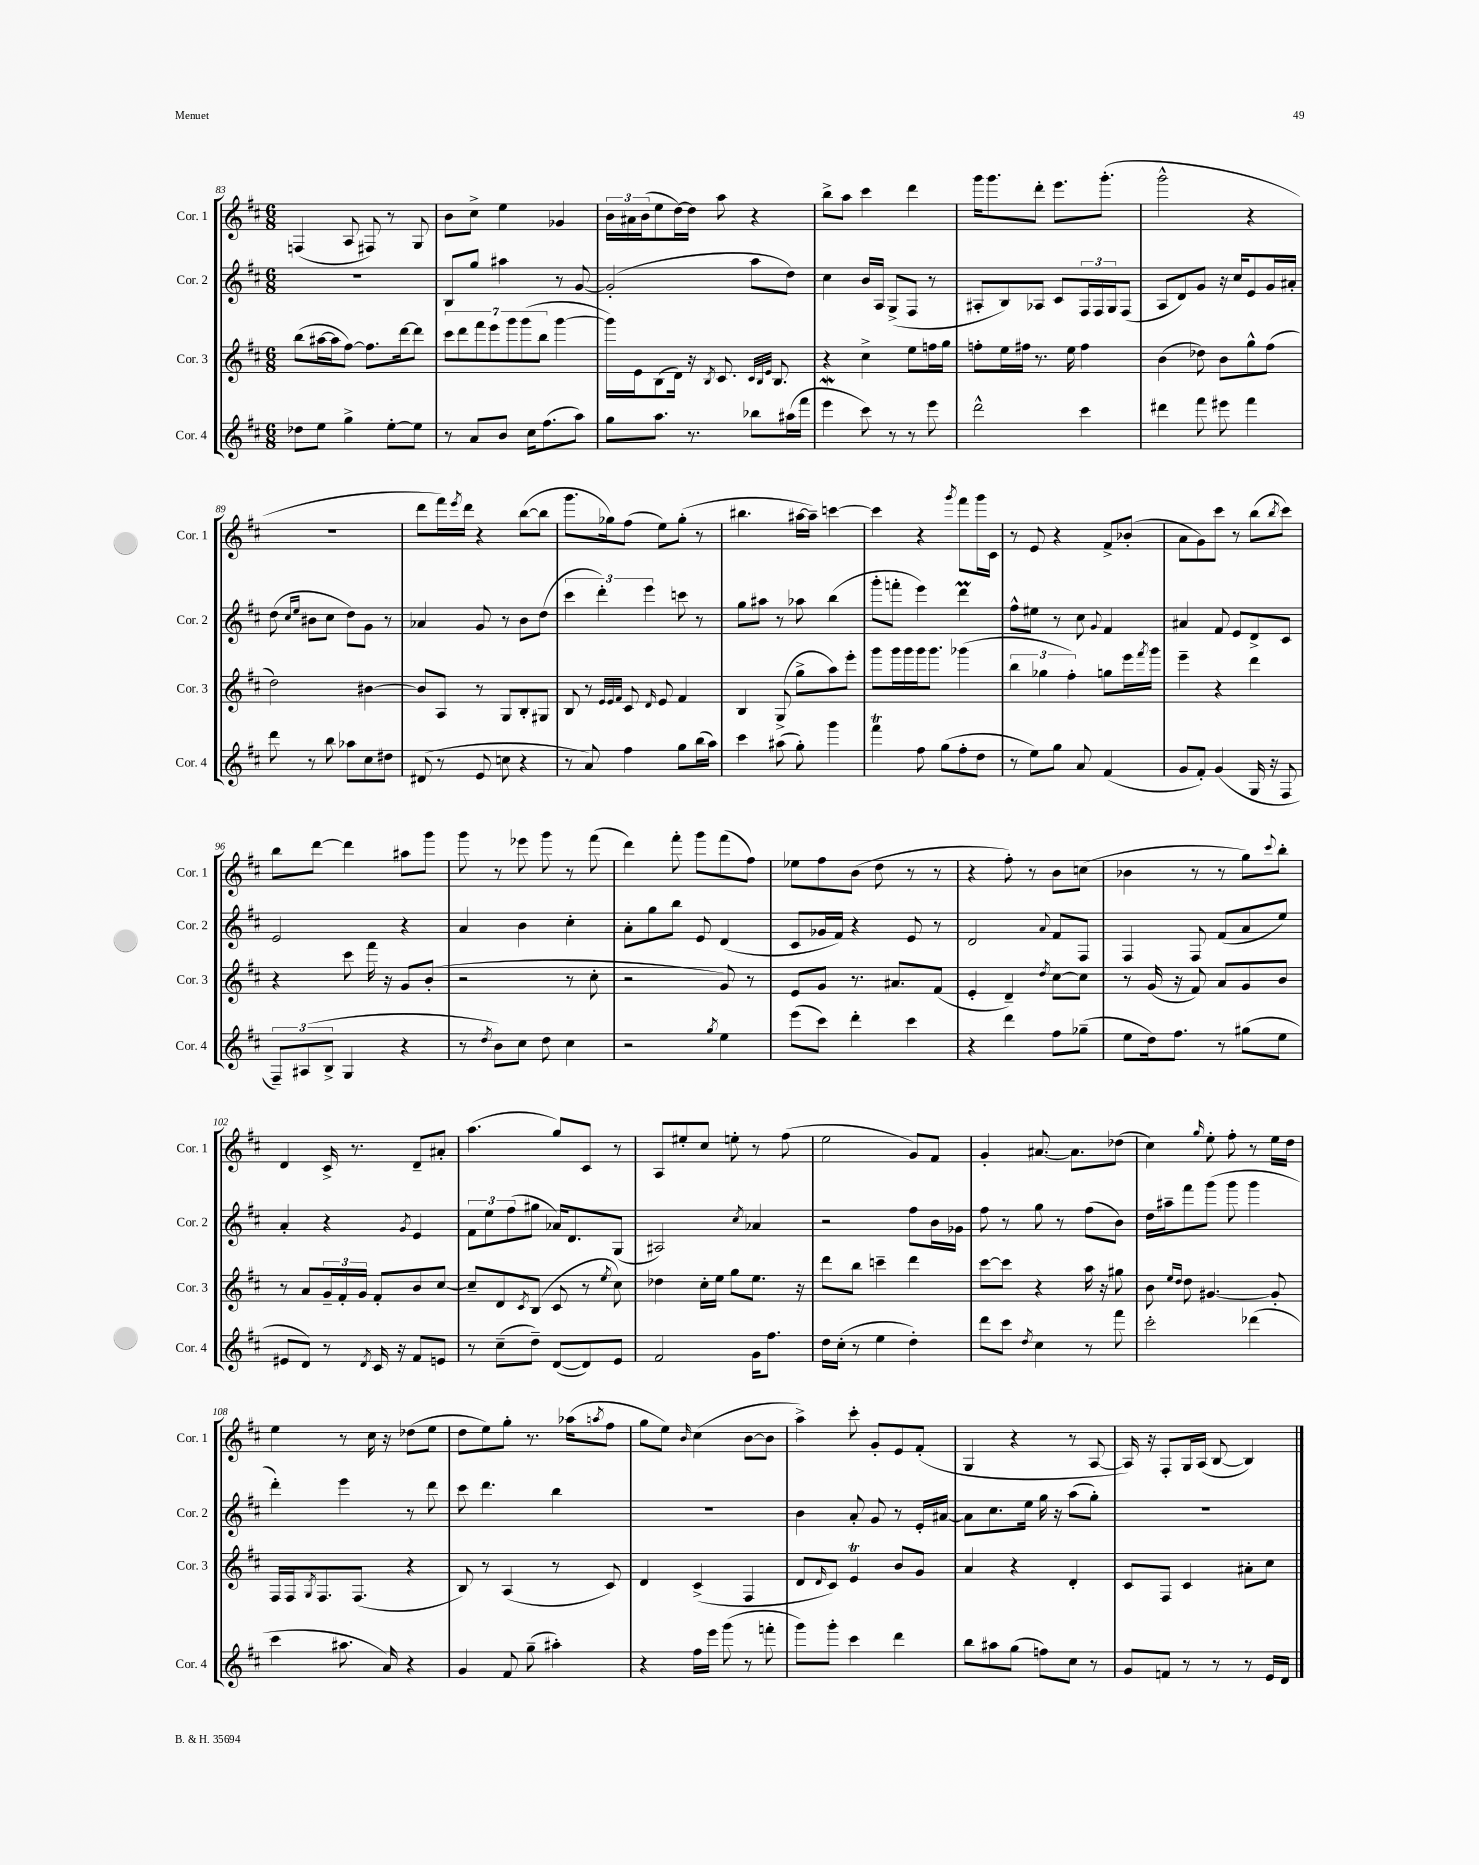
<<
\new StaffGroup <<
\new Staff = "s0" \with { instrumentName = "Cor. 1" shortInstrumentName = "Cor. 1" } {
    \clef treble \key d \major \numericTimeSignature \time 6/8
    f4( a8 fis8) r8 g8 |
    b'8 cis''8-> e''4 ges'4 |
    \tuplet 3/2 { b'16 ais'16 b'16( } e''8 d''16~) d''16 a''8 r4 |
    b''8-> a''8 cis'''4 d'''4 |
    g'''16 g'''8. d'''8-. e'''8. g'''8.-.( |
    g'''2-^ r4 |
    R2. |
    d'''8 fis'''16) \acciaccatura { e'''8 } d'''16 r4 b''8~( b''8 |
    g'''8. ges''16) fis''8( e''8) ges''8-.( r8 |
    bis''4. ais''16~ ais''16--) c'''4~ |
    c'''4 r4 \acciaccatura { g'''8 } fis'''8 g'''16 cis'16 |
    r8 e'8 r4 fis'8-> bes'8-.( |
    a'8 g'8) cis'''8 r8 b''8( \acciaccatura { b''8 } cis'''8) |
    b''8 d'''8~ d'''4 ais''8 g'''8 |
    g'''8 r8 ees'''8 g'''8 r8 fis'''8( |
    d'''4) fis'''8-. g'''8 fis'''8( fis''8) |
    ees''8 fis''8 b'8( d''8 r8 r8 |
    r4 fis''8-.) r8 b'8 c''8( |
    bes'4 r8 r8 g''8) \appoggiatura { cis'''8 } b''8-. |
    d'4 cis'16-> r8. d'8-- ais'8-. |
    a''4.( g''8) cis'8 r8 |
    a8 eis''8-. cis''8 e''8-. r8 fis''8( |
    e''2 g'8) fis'8 |
    g'4-. ais'8.~ ais'8. des''8( |
    cis''4) \grace { g''16 } e''8-. fis''8-. r8 e''16 d''16 |
    e''4 r8 cis''16 r16 des''8( e''8 |
    d''8 e''8) g''8-. r8. aes''16( \acciaccatura { a''8 } fis''8 |
    g''8 e''8) \grace { b'16 } cis''4( b'8~ b'8 |
    a''4->) cis'''8-. g'8-. e'8 fis'8-.( |
    g4 r4 r8 a8~ |
    a16) r16 fis8-. g16 a16( b8~ b4) \bar "|." |
}
\new Staff = "s1" \with { instrumentName = "Cor. 2" shortInstrumentName = "Cor. 2" } {
    \clef treble \key d \major \numericTimeSignature \time 6/8
    R2. |
    b8 g''8 ais''4 r8 g'8~ |
    g'2-.( a''8 d''8) |
    cis''4 b'16 a16 g8->( fis8 r8 |
    ais8-. b8) aes8 cis'8 \tuplet 3/2 { fis16 fis16 g16 } fis8( |
    a8 d'8) g'8 r16 cis''16 e'8 g'16 ais'16-. |
    d''8( \grace { cis''16 e''16 } bis'8 cis''8 d''8) g'8 r8 |
    aes'4 g'8 r8 b'8 d''8( |
    \tuplet 3/2 { cis'''4 d'''4-.) e'''4 } c'''8 r8 |
    g''8 ais''8 r8 aes''8 b''4( |
    g'''8-. f'''8-. e'''4) d'''4\prall |
    fis''8-^ eis''8 r8 cis''8 \appoggiatura { g'8 } fis'4 |
    ais'4 fis'8 e'8 d'8-> cis'8 |
    e'2 r4 |
    a'4 b'4 cis''4-. |
    a'8-. g''8 b''8 e'8 d'4( |
    cis'8 ges'16 fis'16) r4 e'8 r8 |
    d'2 \appoggiatura { a'8 } fis'8 fis8 |
    fis4 fis8 fis'8( a'8 e''8) |
    a'4-. r4 \acciaccatura { g'8 } e'4 |
    \tuplet 3/2 { fis'8 e''8 fis''8( } gis''8 aes'16) d'8. g8( |
    ais2) \acciaccatura { cis''8 } aes'4 |
    r2 fis''8 b'16 ges'16 |
    fis''8 r8 g''8 r8 fis''8( b'8) |
    d''16 ais''16-- fis'''8 g'''8( g'''8 g'''4 |
    d'''4-.) e'''4 r8 d'''8 |
    cis'''8 d'''4. b''4 |
    R2. |
    b'4 a'8-. g'8 r8 e'16-. ais'16~ |
    ais'8 cis''8. e''16 g''16 r16 a''8( g''8-.) |
    R2. \bar "|." |
}
\new Staff = "s2" \with { instrumentName = "Cor. 3" shortInstrumentName = "Cor. 3" } {
    \clef treble \key d \major \numericTimeSignature \time 6/8
    b''8( ais''16~ ais''16 fis''8~) fis''8. d'''16~ d'''8 |
    \tuplet 7/4 { cis'''8 d'''8 fis'''8 e'''8 g'''8 g'''8( b''8 } g'''4~ |
    g'''16) e'16 b8( d'16) r16 \acciaccatura { b8 } cis'8. \grace { cis'32 b32 e'32 } b8. |
    r4 cis''4-> e''8 f''16 g''16 |
    f''8-. e''16 fis''16 r8. e''16 fis''4 |
    b'4( des''8) b'8 g''8-^ fis''8( |
    d''2) bis'4~ |
    bis'8 a8 r8 g8 b8-. gis8 |
    b8 r8 \grace { e'32 e'32 fis'32 } cis'8 \grace { d'16 } e'8 fis'4 |
    b4 g8->( g''8-> a''8) e'''8-. |
    g'''8 g'''16 g'''16 g'''16 g'''8. ges'''4( |
    \tuplet 3/2 { b''4 ges''4 fis''4-.) } g''8 e'''16 \acciaccatura { fis'''8 } g'''16 |
    e'''4-- r4 d'''4 |
    r4 cis'''8 fis'''16 r16 g'8 b'8-.( |
    r2 r8 cis''8-. |
    r2 g'8) r8 |
    e'8 g'8 r8. ais'8. fis'8( |
    e'4-. d'4--) \acciaccatura { d''8 } cis''8~ cis''8 |
    r8 g'16( r16 fis'8) a'8 g'8 b'8 |
    r8 a'8 \tuplet 3/2 { g'16-- fis'16-. g'16 } fis'8-. b'8 cis''8~ |
    cis''8-- d'8 \acciaccatura { cis'8 } b8( cis'8 r8 \acciaccatura { e''8 } cis''8) |
    des''4 cis''16-. e''16 g''8 e''8. r16 |
    d'''8 b''8 c'''4-- d'''4 |
    cis'''8~ cis'''8 r4 a''16 r16 gis''8 |
    b'8 \grace { e''16 d''16 } d''8 gis'4.~ gis'8-. |
    fis16 fis16 \acciaccatura { g8 } fis8. fis8.( r4 |
    b8) r8 a4( r8 cis'8) |
    d'4 cis'4->( fis4 |
    d'8 \grace { d'16 } cis'8) e'4\trill b'8 g'8 |
    a'4 r4 d'4-. |
    cis'8 fis8 cis'4 ais'8-. cis''8 \bar "|." |
}
\new Staff = "s3" \with { instrumentName = "Cor. 4" shortInstrumentName = "Cor. 4" } {
    \clef treble \key d \major \numericTimeSignature \time 6/8
    des''8 e''8 g''4-> e''8~-. e''8 |
    r8 a'8 b'8 cis''16 fis''8.( a''8) |
    g''8 a''8. r8. bes''8 ais''16( fis'''16 |
    e'''4\mordent cis'''8) r8 r8 e'''8 |
    d'''2-^ cis'''4 |
    dis'''4 fis'''8 eis'''8 fis'''4 |
    d'''8 r8 b''8 aes''8 cis''8 dis''8 |
    dis'8( r8 e'8 c''8 r4 |
    r8 a'8) fis''4 g''8 b''16( a''16) |
    cis'''4 ais''8( g''8-.) g'''4 |
    fis'''4\trill fis''8 g''8( fis''8-. d''8 |
    r8 e''8) g''8 a'8 fis'4( |
    g'8 fis'8-.) g'4( g16 r16 fis8 |
    \tuplet 3/2 { fis8--) ais8( b8-> } g4 r4 |
    r8 \acciaccatura { d''8 } b'8) cis''8 d''8 cis''4 |
    r2 \acciaccatura { g''8 } e''4 |
    e'''8( cis'''8) d'''4-. cis'''4 |
    r4 d'''4 fis''8 ges''8--( |
    e''8 d''16) fis''8. r8 gis''8( e''8 |
    eis'8 d'8) r8 \acciaccatura { d'8 } cis'16 r16 fis'8 e'8 |
    r8 cis''8--( d''8--) d'8~( d'8) e'8 |
    fis'2 g'16 fis''8. |
    d''16 cis''16-.( r8 e''4 d''4-.) |
    d'''8 cis'''8 \acciaccatura { d''8 } cis''4 r8 fis'''8 |
    cis'''2-. des'''4( |
    cis'''4 ais''8. a'16) r4 |
    g'4 fis'8 g''8--( ais''4-.) |
    r4 fis''16 e'''16 g'''8( r8 f'''8-. |
    g'''8) g'''8-. cis'''4 d'''4 |
    b''8 ais''8 g''8( f''8) cis''8 r8 |
    g'8 f'8 r8 r8 r8 e'16 d'16 \bar "|." |
}
>>
>>
\layout { \context { \Score currentBarNumber = #83 } }
